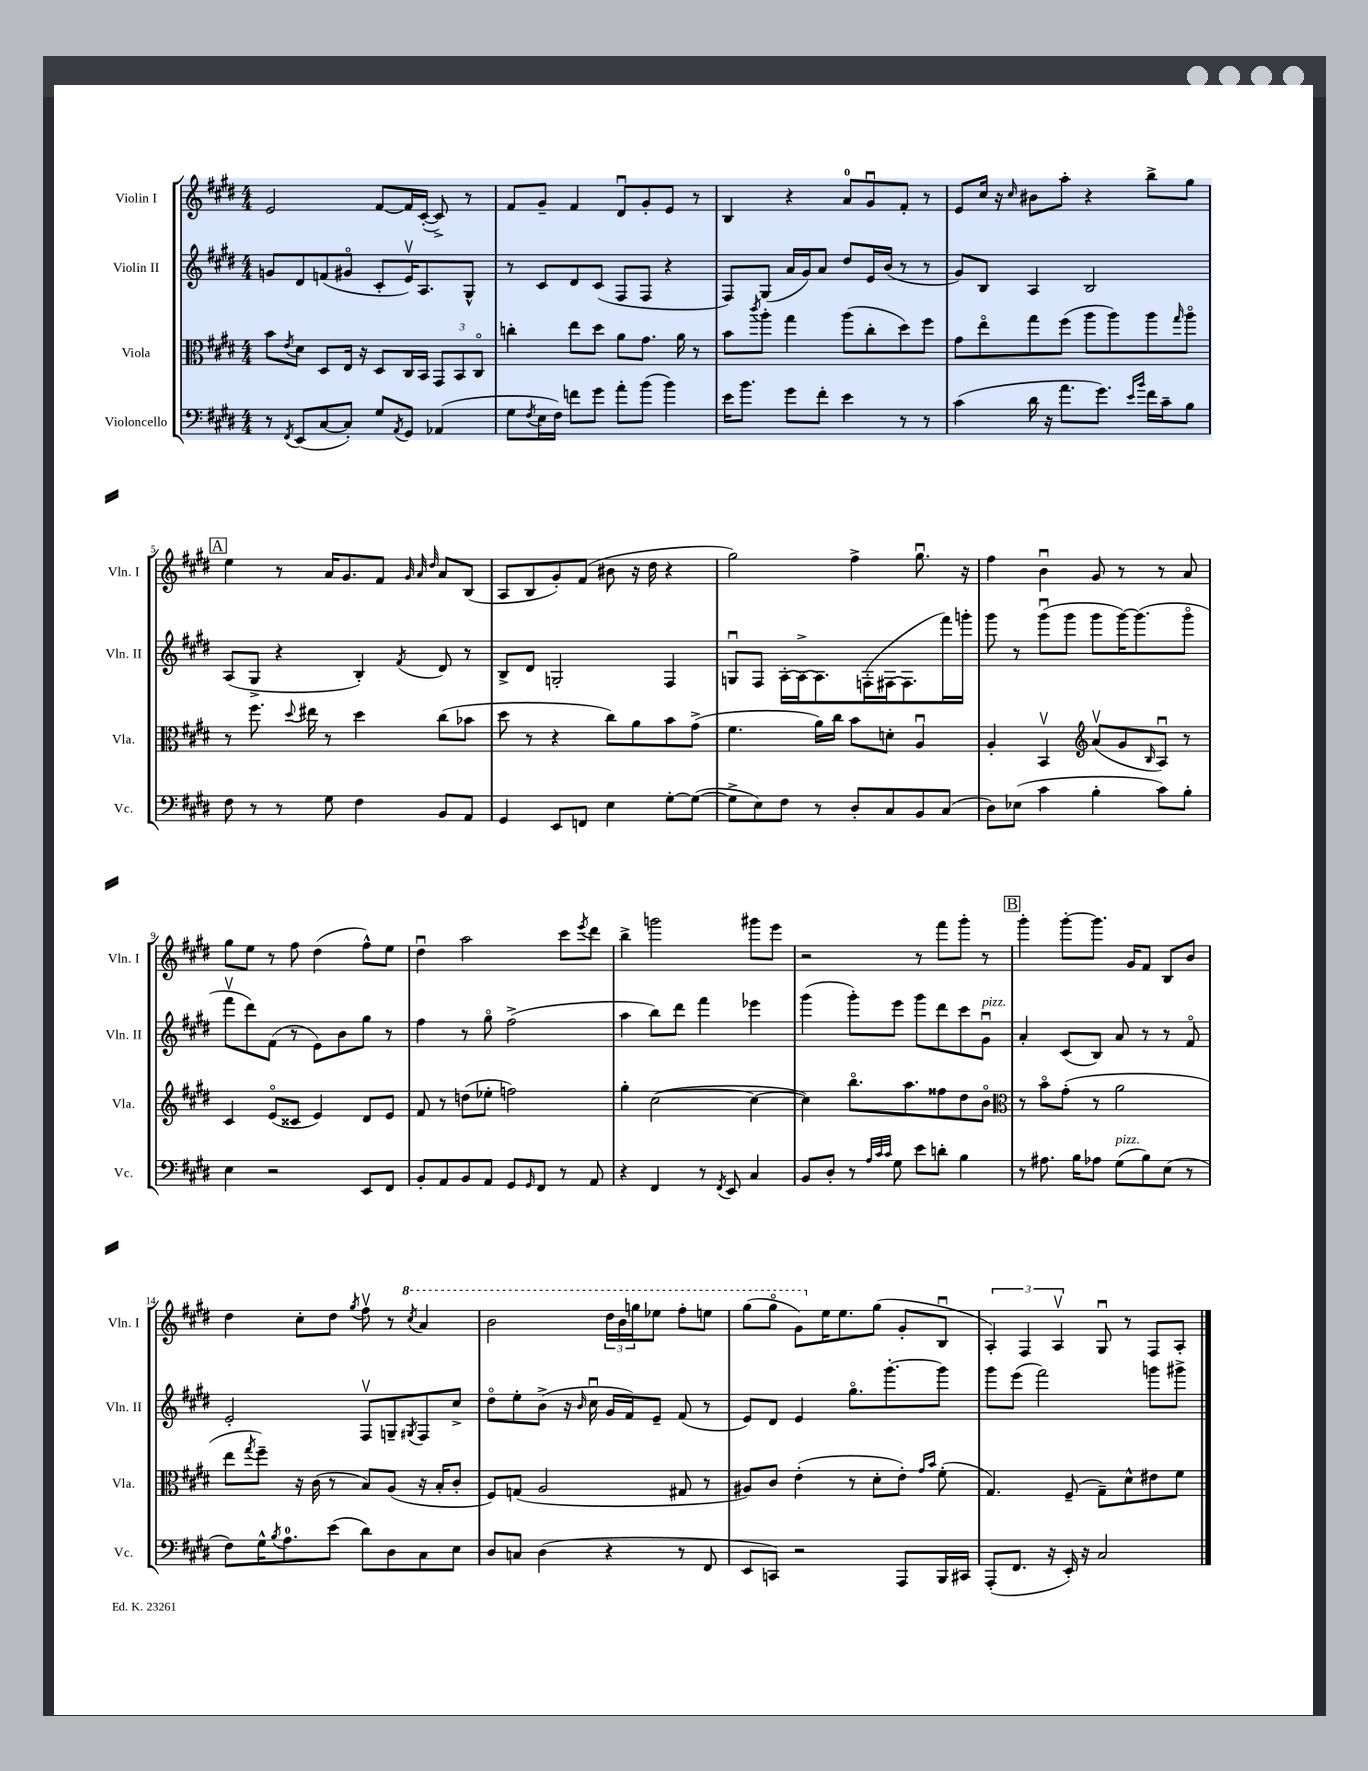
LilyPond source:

<<
\new StaffGroup <<
\new Staff = "s0" \with { instrumentName = "Violin I" shortInstrumentName = "Vln. I" } {
    \clef treble \key e \major \numericTimeSignature \time 4/4
    e'2 fis'8~ fis'16 cis'16~-.( cis'8->) r8 |
    fis'8 gis'8-- fis'4 dis'8\downbow gis'8-. e'8 r8 |
    b4 r4 a'8-0 gis'8\downbow fis'8-. r8 |
    e'8 cis''16 r16 \grace { cis''16 } bis'8 a''8-. r4 b''8-> gis''8 |
    \mark \markup { \box "A" } e''4 r8 a'16 gis'8. fis'8 \grace { gis'32 a'32 dis''32 } a'8 b8( |
    a8 b8 gis'8-.) fis'8( bis'8 r16 dis''16 r4 |
    gis''2) fis''4-> gis''8.\downbow r16 |
    fis''4 b'4\downbow gis'8 r8 r8 a'8 |
    gis''8 e''8 r8 fis''8 dis''4( fis''8-^) e''8 |
    dis''4\downbow a''2 cis'''8 \acciaccatura { e'''8 } dis'''8 |
    b''4-> g'''2 gis'''8 e'''8 |
    r2 r8 fis'''8 gis'''8-. r8 |
    \mark \markup { \box "B" } gis'''4-. gis'''8~-. gis'''8. gis'16 fis'8 b8 b'8 |
    dis''4 cis''8-. dis''8 \acciaccatura { gis''8 } fis''8\upbow r8 \ottava #1 \acciaccatura { cis'''8 } a''4 |
    b''2 \tuplet 3/2 { dis'''16 b''16 g'''16 } ees'''8 fis'''8-. e'''8 |
    gis'''8( gis'''8\flageolet gis''8) \ottava #0 e''16 e''8. gis''8( gis'8-. b8\downbow |
    \tuplet 3/2 { a4-.) fis4 a4\upbow } gis8\downbow r8 fis8 a8-. \bar "|." |
}
\new Staff = "s1" \with { instrumentName = "Violin II" shortInstrumentName = "Vln. II" } {
    \clef treble \key e \major \numericTimeSignature \time 4/4
    g'8 dis'8 f'8( gis'8\flageolet cis'8-. e'16\upbow) a8. gis8-^ |
    r8 cis'8 dis'8 cis'8( fis8 fis8 r4 |
    fis8) gis8( a'16 gis'16) a'8 dis''8 e'16 b'16( r8 r8 |
    gis'8) b8 a4 b2 |
    \mark \markup { \box "A" } a8( gis8-> r4 b4-.) \acciaccatura { fis'8 } dis'8 r8 |
    b8-> dis'8 g2-. fis4 |
    g8\downbow fis8 a16~-. a16~-> a8. f16-.( fis16~ fis8. fis'''16) g'''16-. |
    gis'''8 r8 gis'''8\downbow( gis'''8 gis'''8 gis'''16~) gis'''8.( gis'''8\flageolet |
    fis'''8\upbow dis'''8) fis'8( r8 e'8) b'8 gis''8 r8 |
    fis''4 r8 gis''8\flageolet fis''2->( |
    a''4 b''8) dis'''8 fis'''4 ees'''4 |
    gis'''4( gis'''8-.) e'''8 gis'''8 dis'''8 cis'''8 gis'8\downbow^\markup { \italic "pizz." } |
    \mark \markup { \box "B" } a'4-. cis'8( b8) a'8 r8 r8 fis'8\flageolet |
    e'2-. fis8\upbow g8-- \acciaccatura { gis8 } fis8 cis''8-> |
    dis''8\flageolet e''8-. b'8->( r16 \grace { b'16 } cis''16\downbow gis'16 fis'16) e'8-- fis'8( r8 |
    e'8) dis'8 e'4 gis''8.\flageolet gis'''8.~-. gis'''8 |
    gis'''8 e'''8( fis'''2) g'''8 gis'''8-> \bar "|." |
}
\new Staff = "s2" \with { instrumentName = "Viola" shortInstrumentName = "Vla." } {
    \clef alto \key e \major \numericTimeSignature \time 4/4
    b'8 \acciaccatura { e'8 } dis'8 dis8 e16 r16 dis8 cis16 b,16 \tuplet 3/2 { gis,8 b,8 cis8\flageolet } |
    c''4-. e''8 dis''8 a'8 gis'8. a'16 r8 |
    b'8 \acciaccatura { cis'''8 } a''8-. gis''4 a''8( cis''8-. dis''8) fis''8 |
    gis'8 e''8\flageolet gis''8 fis''8( a''8 a''8) a''8 \grace { gis''16 } a''8\flageolet |
    \mark \markup { \box "A" } r8 fis''8. \appoggiatura { dis''8 } eis''16 r8 dis''4 cis''8( bes'8 |
    dis''8 r8 r4 cis''8) a'8 b'8 gis'8->( |
    fis'4. a'16) cis''16 b'8 d'8-. a4\downbow |
    a4-. b,4\upbow \clef treble a'8\upbow( gis'8 \grace { b16 } a8\downbow) r8 |
    cis'4 e'8\flageolet( cisis'8 e'4) dis'8 e'8 |
    fis'8 r8 d''8( ees''8-. f''2) |
    gis''4-. cis''2~( cis''4~ |
    cis''4) b''8.\flageolet a''8. fisis''8 dis''8 b'8\flageolet |
    \mark \markup { \box "B" } \clef alto r8 b'8\flageolet gis'8-.( r8 a'2 |
    e''8 \acciaccatura { gis''8 } fis''8--) r16 cis'16( r8 b8) a8( r16 b16-. cis'8-. |
    fis8) g8( a2 gis8 r8 |
    ais8) cis'8 e'4-.( r8 dis'8-. e'8-.) \grace { gis'16 b'16 } fis'8-.( |
    gis4.) fis8--( gis8--) dis'8-^ eis'8 fis'8 \bar "|." |
}
\new Staff = "s3" \with { instrumentName = "Violoncello" shortInstrumentName = "Vc." } {
    \clef bass \key e \major \numericTimeSignature \time 4/4
    r8 \acciaccatura { fis,8 } e,8( cis8~ cis8-.) gis8 \acciaccatura { a,8 } gis,8 aes,4( |
    gis8 \acciaccatura { fis8 } e16 fis16) f'8 gis'8 a'8-. b'8( b'4) |
    e'16 b'8. gis'8 fis'8-. e'4 r8 r8 |
    cis'4( dis'16 r16 a'8. gis'8.) \grace { e'16 b'16 } fis'16 cis'16-- b8 |
    \mark \markup { \box "A" } fis8 r8 r8 gis8 fis4 b,8 a,8 |
    gis,4 e,8 f,8 e4 gis8~-. gis8~( |
    gis8-> e8) fis8 r8 dis8-. cis8 b,8 cis8( |
    dis8) ees8( cis'4 b4-. cis'8) b8-. |
    e4 r2 e,8 fis,8 |
    b,8-. a,8 b,8 a,8 gis,8 \grace { gis,16 } fis,8 r8 a,8 |
    r4 fis,4 r8 \acciaccatura { fis,8 } e,8 cis4 |
    b,8 dis8-. r8 \grace { a32 cis'32 cis'32 } gis8 e'8 d'8-. b4 |
    \mark \markup { \box "B" } r8 ais8. b16 aes8 gis8^\markup { \italic "pizz." }( b8) e8( r8 |
    fis8) gis16-^ \acciaccatura { b8 } a8.-0 e'8( dis'8) dis8 cis8 e8 |
    dis8 c8 dis4( r4 r8 fis,8 |
    e,8 c,8) r2 a,,8 b,,16 cis,16 |
    a,,8-.( fis,8. r16 e,16-.) r16 cis2 \bar "|." |
}
>>
>>
